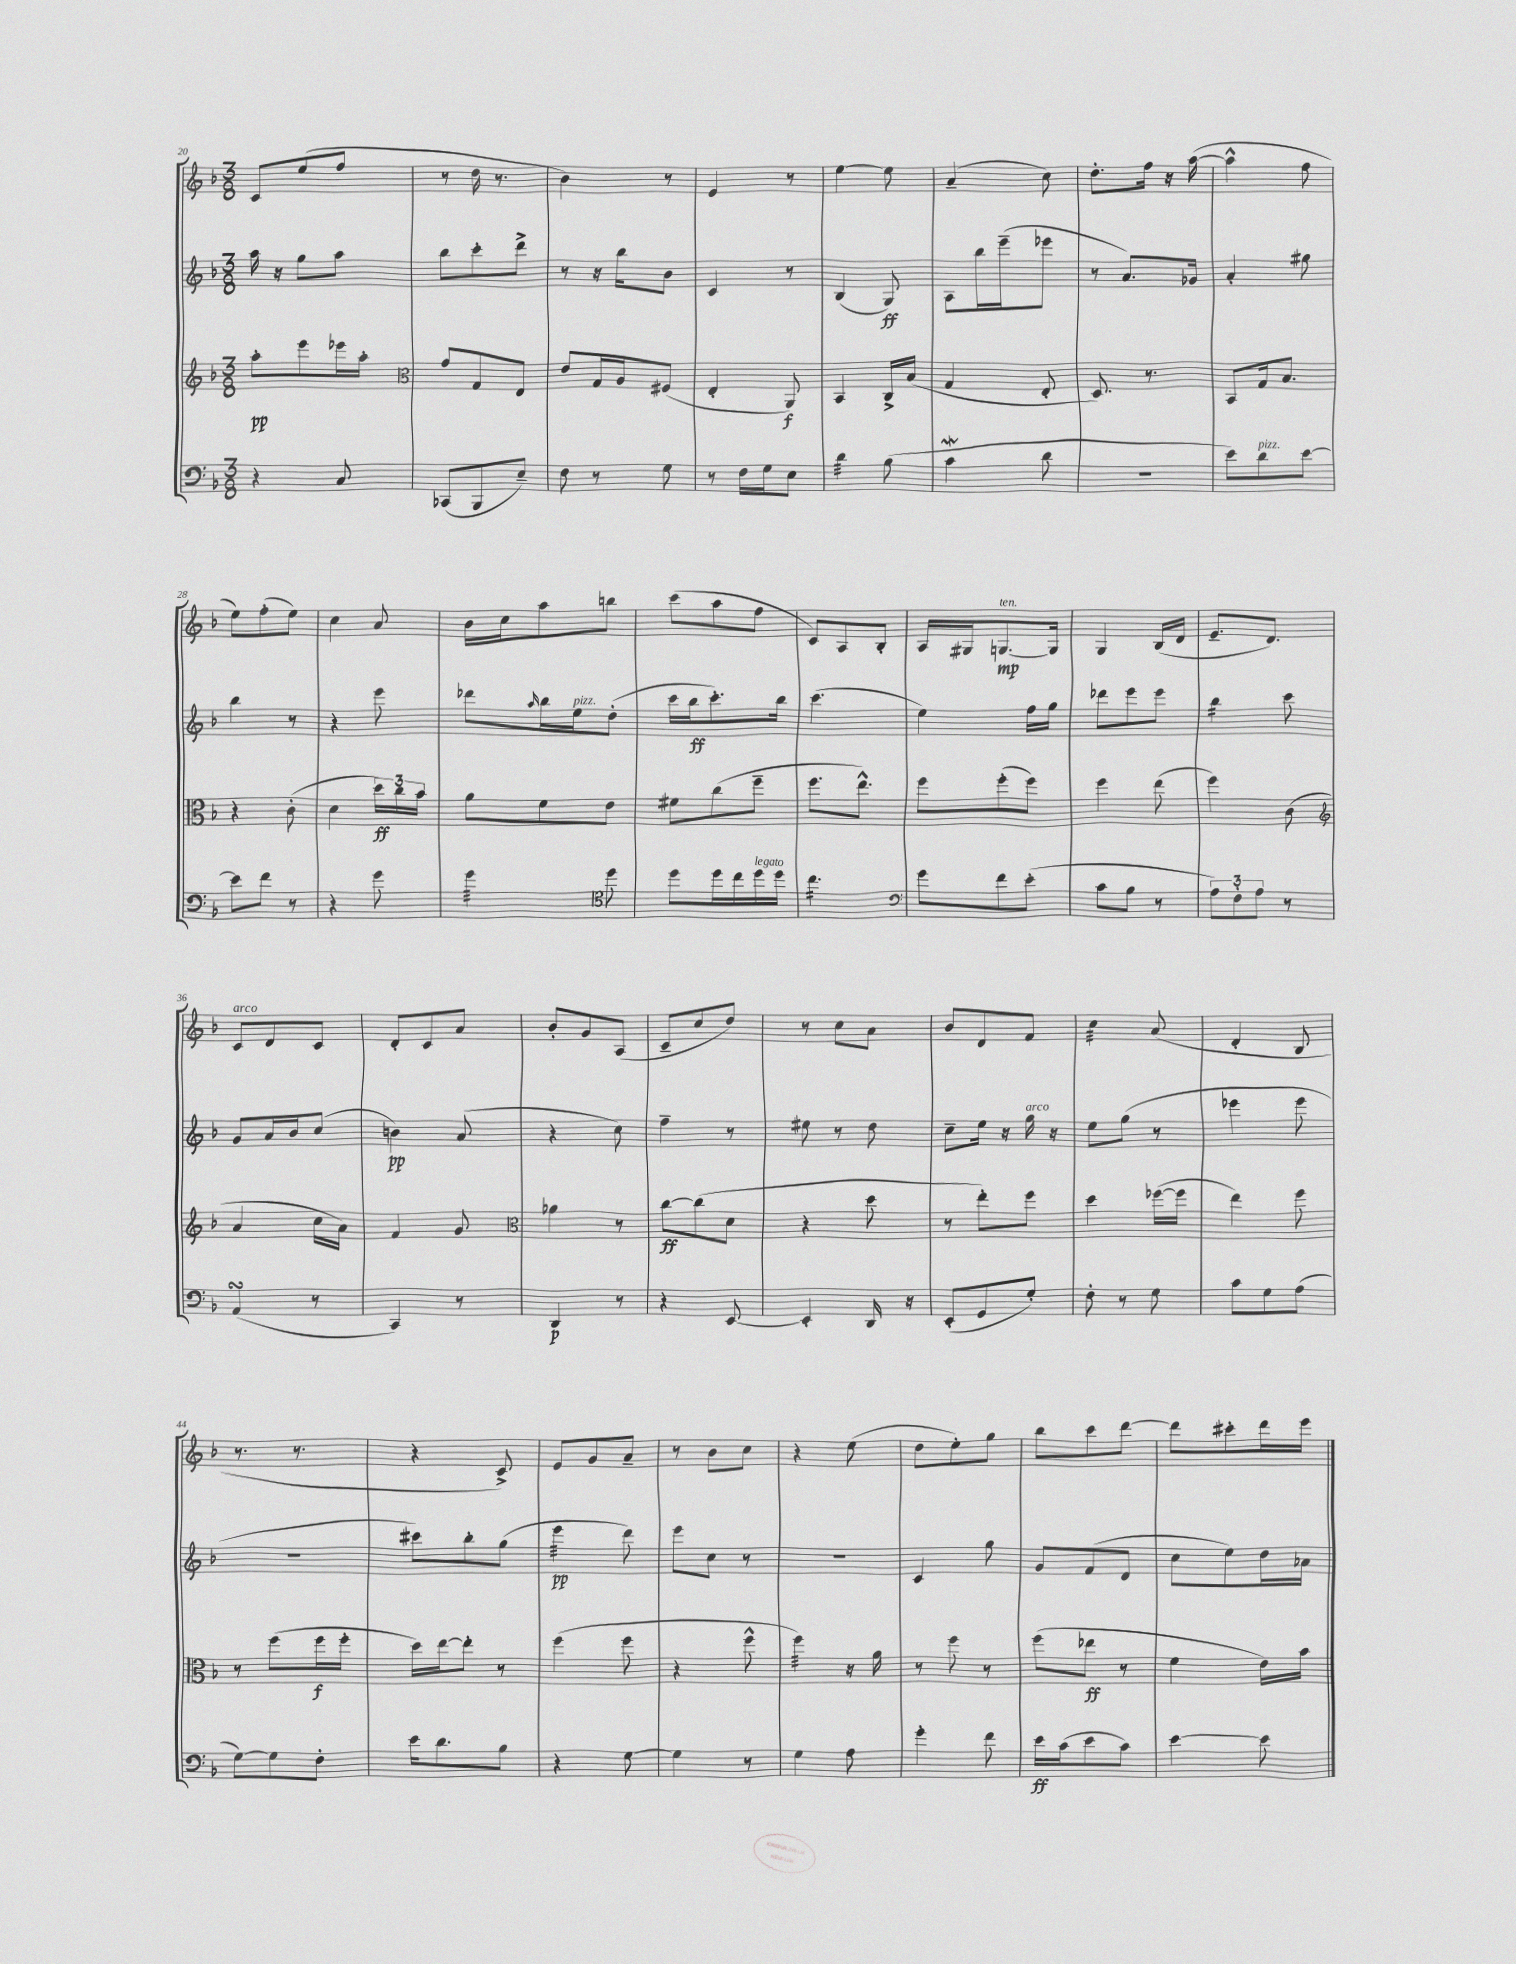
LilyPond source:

<<
\new StaffGroup <<
\new Staff = "s0" {
    \clef treble \key f \major \numericTimeSignature \time 3/8
    c'8 e''8( f''8 |
    r8 d''16 r8. |
    bes'4) r8 |
    e'4 r8 |
    e''4~ e''8 |
    a'4--( c''8) |
    d''8.-. f''16 r16 a''16~( |
    a''4-^ f''8 |
    e''8) f''8-.( e''8) |
    c''4 a'8 |
    bes'16 c''16 a''8 b''8 |
    c'''8( a''8 f''8 |
    c'8) a8 bes8-. |
    a16 gis16 g8.~\mp^\markup { \italic "ten." } g16 |
    g4 bes16( d'16 |
    e'8.-- d'8.) |
    c'8^\markup { \italic "arco" } d'8 c'8 |
    d'8-. c'8 a'8 |
    bes'8-. g'8 a8( |
    c'8-- c''8 d''8) |
    r8 c''8 a'8 |
    bes'8 d'8 f'8 |
    c''4:32 a'8( |
    d'4-. bes8 |
    r8. r8. |
    r4 c'8->) |
    e'8 g'8 a'8-- |
    r8 bes'8 c''8 |
    r4 e''8( |
    d''8 e''8-.) g''8 |
    bes''8 c'''8 d'''8~ |
    d'''8 cis'''8-. d'''16 e'''16 \bar "|." |
}
\new Staff = "s1" {
    \clef treble \key f \major \numericTimeSignature \time 3/8
    a''16 r16 g''8 a''8 |
    bes''8 c'''8-. d'''8-> |
    r8 r16 bes''16 bes'8 |
    c'4 r8 |
    bes4( g8\ff) |
    a8 bes''16 e'''16--( ees'''8 |
    r8 a'8.) ges'16 |
    a'4-. gis''8 |
    bes''4 r8 |
    r4 e'''8 |
    des'''8 \grace { a''16 } bes''16 e''16^\markup { \italic "pizz." } d''8-.( |
    c'''16 bes''16\ff c'''8.-.) bes''16 |
    c'''4.( |
    e''4) f''16 g''16 |
    des'''8 e'''8 e'''8 |
    bes''4:16 c'''8 |
    g'8 a'16 bes'16 c''8( |
    b'4\pp) a'8( |
    r4 c''8) |
    f''4-- r8 |
    eis''8 r8 d''8 |
    c''8-- e''16 r16 g''16^\markup { \italic "arco" } r16 |
    e''8 g''8( r8 |
    ees'''4 ees'''8 |
    R4. |
    cis'''8) bes''8-. g''8( |
    e'''4:32\pp d'''8) |
    e'''8 c''8 r8 |
    R4. |
    c'4 g''8 |
    g'8 f'8( d'8 |
    c''8 e''8) d''16 aes'16 \bar "|." |
}
\new Staff = "s2" {
    \clef treble \key f \major \numericTimeSignature \time 3/8
    a''8-.\pp e'''8 ees'''16 a''16-. |
    \clef alto g'8 g8 e8 |
    e'8 g16 a16 fis8( |
    e4-. a,8\f) |
    bes,4 c16-> bes16( |
    g4 e8-. |
    d8.) r8. |
    bes,8 g16 bes8. |
    r4 c'8-.( |
    d'4 \tuplet 3/2 { d''16\ff) c''16 bes'16 } |
    a'8 f'8 e'8 |
    fis'8 c''8( f''8-- |
    f''8. e''8.-^) |
    f''8 f''8-.( f''8) |
    f''4 e''8( |
    f''4) c'8( |
    \clef treble a'4 c''16 a'16) |
    f'4 g'8 |
    \clef alto aes'4 r8 |
    c''8~\ff c''8( d'8 |
    r4 d''8 |
    r8 e''8-.) f''8 |
    d''4 fes''16~( fes''16 |
    e''4) f''8 |
    r8 f''8( f''16\f f''16-. |
    d''16) e''16~ e''8-. r8 |
    f''4( f''8 |
    r4 f''8-^ |
    f''4:32) r16 a'16 |
    r8 f''8 r8 |
    f''8( ees''8\ff r8 |
    f'4 e'16) bes'16 \bar "|." |
}
\new Staff = "s3" {
    \clef bass \key f \major \numericTimeSignature \time 3/8
    r4 c8 |
    ces,8( bes,,8 e8--) |
    f8 r8 g8 |
    r8 f16 g16 e8 |
    d'4:32 bes8( |
    c'4\mordent d'8 |
    R4. |
    e'8) d'8^\markup { \italic "pizz." } e'8~ |
    e'8 f'8 r8 |
    r4 g'8 |
    g'4:32 \clef tenor d''8 |
    d''8 d''16 c''16 d''16^\markup { \italic "legato" } d''16 |
    c''4.:16 |
    \clef bass g'8 f'8 e'8-.( |
    c'8 bes8 r8 |
    \tuplet 3/2 { a8) f8-. a8 } r8 |
    a,4\turn( r8 |
    c,4) r8 |
    d,4\p r8 |
    r4 e,8~ |
    e,4-. d,16 r16 |
    e,8-.( g,8 g8-.) |
    f8-. r8 g8 |
    c'8 g8 a8( |
    g8~) g8 f8-. |
    e'16 d'8. bes8 |
    r4 g8~ |
    g4 r8 |
    g4 a8 |
    g'4-. f'8 |
    e'16\ff c'16( e'8 c'8) |
    e'4~ e'8 \bar "|." |
}
>>
>>
\layout { \context { \Score currentBarNumber = #20 } }
